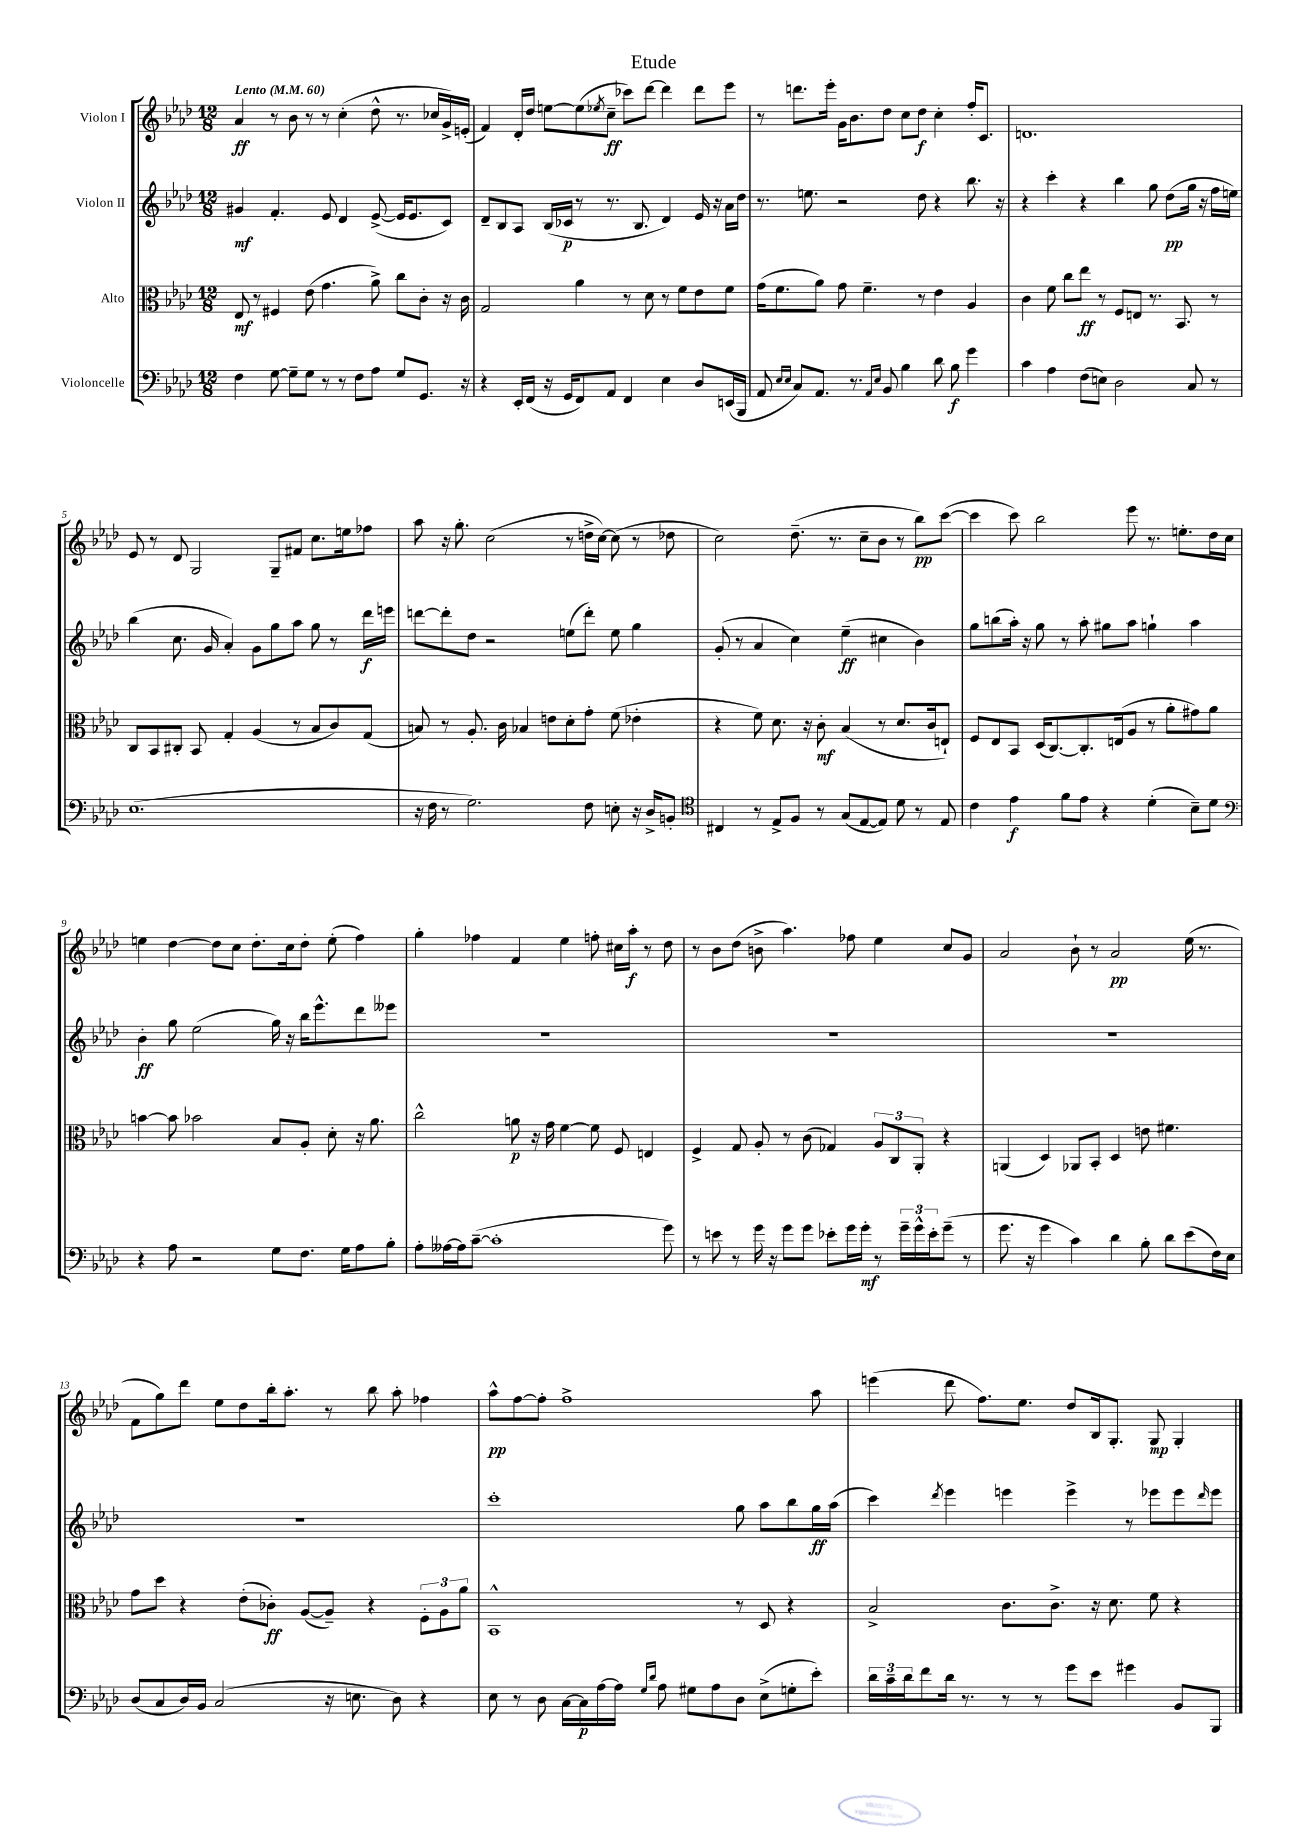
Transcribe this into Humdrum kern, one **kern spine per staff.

**kern	**dynam	**kern	**dynam	**kern	**dynam	**kern	**dynam
*part4	*part4	*part3	*part3	*part2	*part2	*part1	*part1
*staff4	*staff4	*staff3	*staff3	*staff2	*staff2	*staff1	*staff1
*I"Violoncelle	*	*I"Alto	*	*I"Violon II	*	*I"Violon I	*
*clefF4	*	*clefC3	*	*clefG2	*	*clefG2	*
*k[b-e-a-d-]	*	*k[b-e-a-d-]	*	*k[b-e-a-d-]	*	*k[b-e-a-d-]	*
*M12/8	*	*M12/8	*	*M12/8	*	*M12/8	*
*MM60	*	*MM60	*	*MM60	*	*MM60	*
=1	=1	=1	=1	=1	=1	=1	=1
!	!	!	!	!	!	!LO:TX:a:B:t=Lento	!
4F\	.	8E-/	mf	4g#X/	mf	4a-/	ff
.	.	8r	.	.	.	.	.
[8G\	.	4F#X/	.	4.f'/	.	8r	.
8G~\L]	.	.	.	.	.	8b-\	.
8G\J	.	(8e-\	.	.	.	8r	.
8r	.	4.g\	.	8e-/	.	8r	.
8r	.	.	.	4d-/	.	(4cc'\	.
8F\L	.	.	.	.	.	.	.
8A-\J	.	8a-^\)	.	([8e-^/	.	8dd-^^\	.
8G/L	.	8cc\L	.	16e-/KL]	.	8.r	.
.	.	.	.	8.e-/	.	.	.
8.GG/J	.	8c'\J	.	.	.	.	.
.	.	.	.	.	.	16cc-X/LL	.
.	.	16r	.	8c/J)	.	16g^/)	.
16r	.	16c\	.	.	.	(16en'/JJ	.
=2	=2	=2	=2	=2	=2	=2	=2
4r	.	2G/	.	8d-~/L	.	4f/)	.
.	.	.	.	8B-/	.	.	.
16EE-'/LL	.	.	.	8A-/J	.	16d-'/LL	.
(16FF/JJ	.	.	.	.	.	16dd-/JJ	.
16r	.	.	.	(16B-/LL	.	[8een\L	.
16GG/KL	.	.	.	16c-X/JJ	p	.	.
8FF/)	.	4a-\	.	8r	.	(8ee\]	.
.	.	.	.	.	.	8qee-X/	.
8AA-/J	.	.	.	8.r	.	8cc~\J	ff
4FF/	.	8r	.	.	.	8ccc-X\L)	.
.	.	.	.	8.B-/	.	.	.
.	.	8d-\	.	.	.	[8ddd-\J	.
4E-\	.	8r	.	4d-/)	.	4ddd-\]	.
.	.	8f\L	.	.	.	.	.
8D-/L	.	8e-\	.	16e-/	.	8ddd-\L	.
.	.	.	.	16r	.	.	.
(16EEn/L	.	8f\J	.	16a-\LL	.	8eee-\J	.
16BBB-/JJ	.	.	.	16dd-\JJ	.	.	.
=3	=3	=3	=3	=3	=3	=3	=3
8AA-/	.	(16g\KL	.	8.r	.	8r	.
.	.	8.f\	.	.	.	.	.
16qqE-/LL	.	.	.	.	.	.	.
16qqE-/JJ	.	.	.	.	.	.	.
8C/L)	.	.	.	.	.	8.dddn\L	.
.	.	.	.	8.een\	.	.	.
8.AA-/J	.	8a-\J)	.	.	.	.	.
.	.	.	.	.	.	16eee-'\Jk	.
.	.	8g\	.	2r	.	16g\KL	.
8.r	.	.	.	.	.	8.b-\	.
.	.	4.f~\	.	.	.	.	.
16qqAA-/LL	.	.	.	.	.	.	.
16qqE-/JJ	.	.	.	.	.	.	.
8BB-/	.	.	.	.	.	8dd-\J	.
4B-\	.	.	.	.	.	8cc\L	.
.	.	8r	.	8dd-\	.	8dd-\J	f
8d-\	.	4e-\	.	4r	.	4cc'\	.
8B-\	f	.	.	.	.	.	.
4g\	.	4A-/	.	8.bb-\	.	16ff'/KL	.
.	.	.	.	.	.	8.c/J	.
.	.	.	.	16r	.	.	.
=4	=4	=4	=4	=4	=4	=4	=4
4c\	.	4c\	.	4r	.	1.dn	.
4A-\	.	8f\	.	4ccc'\	.	.	.
.	.	8cc\L	.	.	.	.	.
(8F\L	.	8ee-\J	ff	4r	.	.	.
8En\J)	.	8r	.	.	.	.	.
2D-\	.	8F/L	.	4bb-\	.	.	.
.	.	8En/J	.	.	.	.	.
.	.	8.r	.	8gg\	.	.	.
.	.	.	.	(8dd-\L	pp	.	.
.	.	8.BB-/	.	.	.	.	.
8C/	.	.	.	16gg\Jk	.	.	.
.	.	.	.	16r	.	.	.
8r	.	8r	.	16ff\LL	.	.	.
.	.	.	.	16een\JJ)	.	.	.
!!LO:LB:g=z
=5	=5	=5	=5	=5	=5	=5	=5
(1.E-	.	8C/L	.	(4bb-\	.	8e-/	.
.	.	8BB-/	.	.	.	8r	.
.	.	8C#X'/J	.	8.cc\	.	8d-/	.
.	.	8BB-/	.	.	.	2G/	.
.	.	.	.	16g/	.	.	.
.	.	4G'/	.	4a-'/)	.	.	.
.	.	(4A-/	.	8g\L	.	.	.
.	.	.	.	8gg\	.	8G~/L	.
.	.	8r	.	8aa-\J	.	8f#X/J	.
.	.	8B-/L	.	8gg\	.	8.cc\L	.
.	.	8c/)	.	8r	.	.	.
.	.	.	.	.	.	16een\k	.
.	.	(8G/J	.	16ddd-\LL	f	8ff-X\J	.
.	.	.	.	16eeen\JJ	.	.	.
=6	=6	=6	=6	=6	=6	=6	=6
16r	.	8Bn/)	.	[8dddn\L	.	8aa-\	.
16F\	.	.	.	.	.	.	.
8r	.	8r	.	8ddd'\]	.	16r	.
.	.	.	.	.	.	8.gg'\	.
2.G\)	.	8.A-'/	.	8dd-\J	.	.	.
.	.	.	.	2r	.	(2cc\	.
.	.	16c\	.	.	.	.	.
.	.	4B-X/	.	.	.	.	.
.	.	8en\L	.	.	.	.	.
.	.	8d-'\	.	(8een\L	.	8r	.
8F\	.	8g'\J	.	8ddd'\J)	.	16ddn^\LL	.
.	.	.	.	.	.	[16cc\JJ)	.
8En'\	.	(8f\	.	8ee\	.	(8cc\]	.
16r	.	4e-X'\	.	4gg\	.	8r	.
16D-^/KL	.	.	.	.	.	.	.
8BBn'/J	.	.	.	.	.	8dd-X\	.
=7	=7	=7	=7	=7	=7	=7	=7
*clefC4	*	*	*	*	*	*	*
4C#X/	.	4r	.	(8g'/	.	2cc\)	.
.	.	.	.	8r	.	.	.
8r	.	8f\)	.	4a-/	.	.	.
8E-^/L	.	8.d-\	.	.	.	.	.
8F/J	.	.	.	4cc\)	.	(8.dd-~\	.
.	.	16r	.	.	.	.	.
8r	.	8c'\	mf	.	.	.	.
.	.	.	.	.	.	8.r	.
(8G/L	.	(4B-/	.	(4ee-~\	ff	.	.
[8E-/	.	.	.	.	.	8cc~\L	.
8E-/J])	.	8r	.	4cc#X\	.	8b-\J	.
8d-\	.	8.d-/L	.	.	.	8r	.
8r	.	.	.	4b-\)	.	8bb-\L)	pp
.	.	16c/k	.	.	.	.	.
8E-/	.	8En`/J)	.	.	.	([8ccc\J	.
=8	=8	=8	=8	=8	=8	=8	=8
4c\	.	8F/L	.	8gg\L	.	4ccc\]	.
.	.	8E-/	.	(8bbn\	.	.	.
4e-\	f	8BB-/J	.	16aa-'\Jk)	.	8ccc\)	.
.	.	.	.	16r	.	.	.
.	.	(16D-/KL	.	8gg\	.	2bb-\	.
.	.	[8.C/)	.	.	.	.	.
8f\L	.	.	.	8r	.	.	.
8e-\J	.	8.C'/]	.	8aa-'\	.	.	.
4r	.	.	.	8gg#X\L	.	.	.
.	.	(16En/k	.	.	.	.	.
.	.	8A-/J	.	8aa-\J	.	8eee-\	.
(4d-'\	.	8r	.	4ggn`\	.	8.r	.
.	.	8a-'\L	.	.	.	.	.
.	.	.	.	.	.	8.een'\L	.
8B-~\L)	.	8g#X\)	.	4aa-\	.	.	.
8d-\J	.	8a-\J	.	.	.	16dd-\L	.
.	.	.	.	.	.	16cc\JJ	.
!!LO:LB:g=z
=9	=9	=9	=9	=9	=9	=9	=9
*clefF4	*	*	*	*	*	*	*
4r	.	[4bn\	.	4b-'\	ff	4een\	.
8A-\	.	8b\]	.	8gg\	.	[4dd-\	.
2r	.	2b-X\	.	(2ee-\	.	.	.
.	.	.	.	.	.	8dd-\L]	.
.	.	.	.	.	.	8cc\J	.
.	.	.	.	.	.	8.dd-'\L	.
8G\L	.	8B-/L	.	16gg\)	.	.	.
.	.	.	.	16r	.	16cc\k	.
8.F\J	.	8A-'/J	.	16bb-\KL	.	8dd-'\J	.
.	.	.	.	8.eee-^^\	.	.	.
.	.	8d-'\	.	.	.	(8ee'\	.
16G\KL	.	.	.	.	.	.	.
8A-\	.	16r	.	8ddd-\	.	4ff\)	.
.	.	8.a-\	.	.	.	.	.
8B-'\J	.	.	.	8eee--X\J	.	.	.
=10	=10	=10	=10	=10	=10	=10	=10
8A-'\L	.	2cc^^\	.	1.r	.	4gg'\	.
[16A--X\L	.	.	.	.	.	.	.
16A--\J]	.	.	.	.	.	.	.
([8c~\J	.	.	.	.	.	4ff-X\	.
1c']	.	.	.	.	.	.	.
.	.	8an\	p	.	.	4f/	.
.	.	16r	.	.	.	.	.
.	.	16g\	.	.	.	.	.
.	.	[4f\	.	.	.	4ee-\	.
.	.	8f\]	.	.	.	8ffn'\	.
.	.	8F/	.	.	.	16cc#X\LL	.
.	.	.	.	.	.	16aa-'\JJ	f
.	.	4En/	.	.	.	8r	.
8g\)	.	.	.	.	.	8dd-\	.
=11	=11	=11	=11	=11	=11	=11	=11
8r	.	4F^/	.	1.r	.	8r	.
8en\	.	.	.	.	.	8b-\L	.
8r	.	8G/	.	.	.	(8dd-\J	.
16g\	.	8A-'/	.	.	.	8bn^\	.
16r	.	.	.	.	.	.	.
8g\L	.	8r	.	.	.	4.aa-\)	.
8g\J	.	(8c\	.	.	.	.	.
8e-X'\L	.	4G-X/)	.	.	.	.	.
16g\L	.	.	.	.	.	8ff-X\	.
16g'\JJ	mf	.	.	.	.	.	.
8r	.	12A-/L	.	.	.	4ee-\	.
.	.	12C/	.	.	.	.	.
24g~\LL	.	.	.	.	.	.	.
24g^^\	.	12AA-'/J	.	.	.	.	.
24e-'\J	.	.	.	.	.	.	.
(8g~\J	.	4r	.	.	.	8cc/L	.
8r	.	.	.	.	.	8g/J	.
=12	=12	=12	=12	=12	=12	=12	=12
8.g\	.	(4AAn/	.	1.r	.	2a-/	.
16r	.	.	.	.	.	.	.
4g\	.	4D-/)	.	.	.	.	.
4c\)	.	8AA-X/L	.	.	.	8b-`\	.
.	.	8BB-'/J	.	.	.	8r	.
4d-\	.	4D-/	.	.	.	2a-/	pp
8B-'\	.	8en\	.	.	.	.	.
8d-\L	.	4.f#X\	.	.	.	.	.
(8e-\	.	.	.	.	.	(16ee-\	.
.	.	.	.	.	.	8.r	.
16F\L)	.	.	.	.	.	.	.
16E-\JJ	.	.	.	.	.	.	.
!!LO:LB:g=z
=13	=13	=13	=13	=13	=13	=13	=13
(8D-/L	.	8g\L	.	1.r	.	8f\L	.
8C/	.	8dd-\J	.	.	.	8gg\)	.
16D-/L)	.	4r	.	.	.	8ddd-\J	.
16BB-/JJ	.	.	.	.	.	.	.
(2C/	.	.	.	.	.	8ee-\L	.
.	.	(8e-'\L	.	.	.	8dd-\	.
.	.	8c-X'\J)	ff	.	.	16bb-'\k	.
.	.	.	.	.	.	8.aa-'\J	.
.	.	([8A-/L	.	.	.	.	.
16r	.	8A-~/J])	.	.	.	8r	.
8.En\	.	.	.	.	.	.	.
.	.	4r	.	.	.	8bb-\	.
8D-\)	.	.	.	.	.	8aa-'\	.
4r	.	12F'\L	.	.	.	4ff-X\	.
.	.	12A-\	.	.	.	.	.
.	.	12a-\J	.	.	.	.	.
=14	=14	=14	=14	=14	=14	=14	=14
8E-\	.	1BB-^^	.	1ccc'	.	8aa-^^\L	pp
8r	.	.	.	.	.	[8ff\	.
8D-\	.	.	.	.	.	8ff'\J]	.
[16C\LL	.	.	.	.	.	1ff^	.
16C\]	p	.	.	.	.	.	.
[16A-\	.	.	.	.	.	.	.
16A-\JJ]	.	.	.	.	.	.	.
16qqG/LL	.	.	.	.	.	.	.
16qqd-/JJ	.	.	.	.	.	.	.
8A-\	.	.	.	.	.	.	.
8G#X\L	.	.	.	.	.	.	.
8A-\	.	.	.	.	.	.	.
8D-\J	.	8r	.	8gg\	.	.	.
(8E-^\L	.	8D-/	.	8aa-\L	.	.	.
8Gn'\	.	4r	.	8bb-\	.	.	.
8e-'\J)	.	.	.	16gg\L	ff	8aa-\	.
.	.	.	.	(16aa-\JJ	.	.	.
=15	=15	=15	=15	=15	=15	=15	=15
24d-\LL	.	2B-^/	.	4ccc\)	.	(4eeen\	.
24c~\	.	.	.	.	.	.	.
24d-\J	.	.	.	.	.	.	.
8f\	.	.	.	.	.	.	.
.	.	.	.	8qddd-/	.	.	.
16d-\Jk	.	.	.	4eee-\	.	8ddd-\	.
8.r	.	.	.	.	.	.	.
.	.	.	.	.	.	8.ff\L)	.
8r	.	8.c\L	.	4eeen\	.	.	.
.	.	.	.	.	.	8.ee-\J	.
8r	.	.	.	.	.	.	.
.	.	8.c^\J	.	.	.	.	.
8g\L	.	.	.	4eee^\	.	8dd-/L	.
8e-\J	.	16r	.	.	.	16B-/k	.
.	.	8.d-\	.	.	.	8.G'/J	.
4g#X\	.	.	.	8r	.	.	.
.	.	8f\	.	8eee-X\L	.	8G/	mp
8BB-/L	.	4r	.	8eee-\	.	4G'/	.
.	.	.	.	16qqddd-/	.	.	.
8BBB-/J	.	.	.	8eee-\J	.	.	.
==	==	==	==	==	==	==	==
*-	*-	*-	*-	*-	*-	*-	*-
